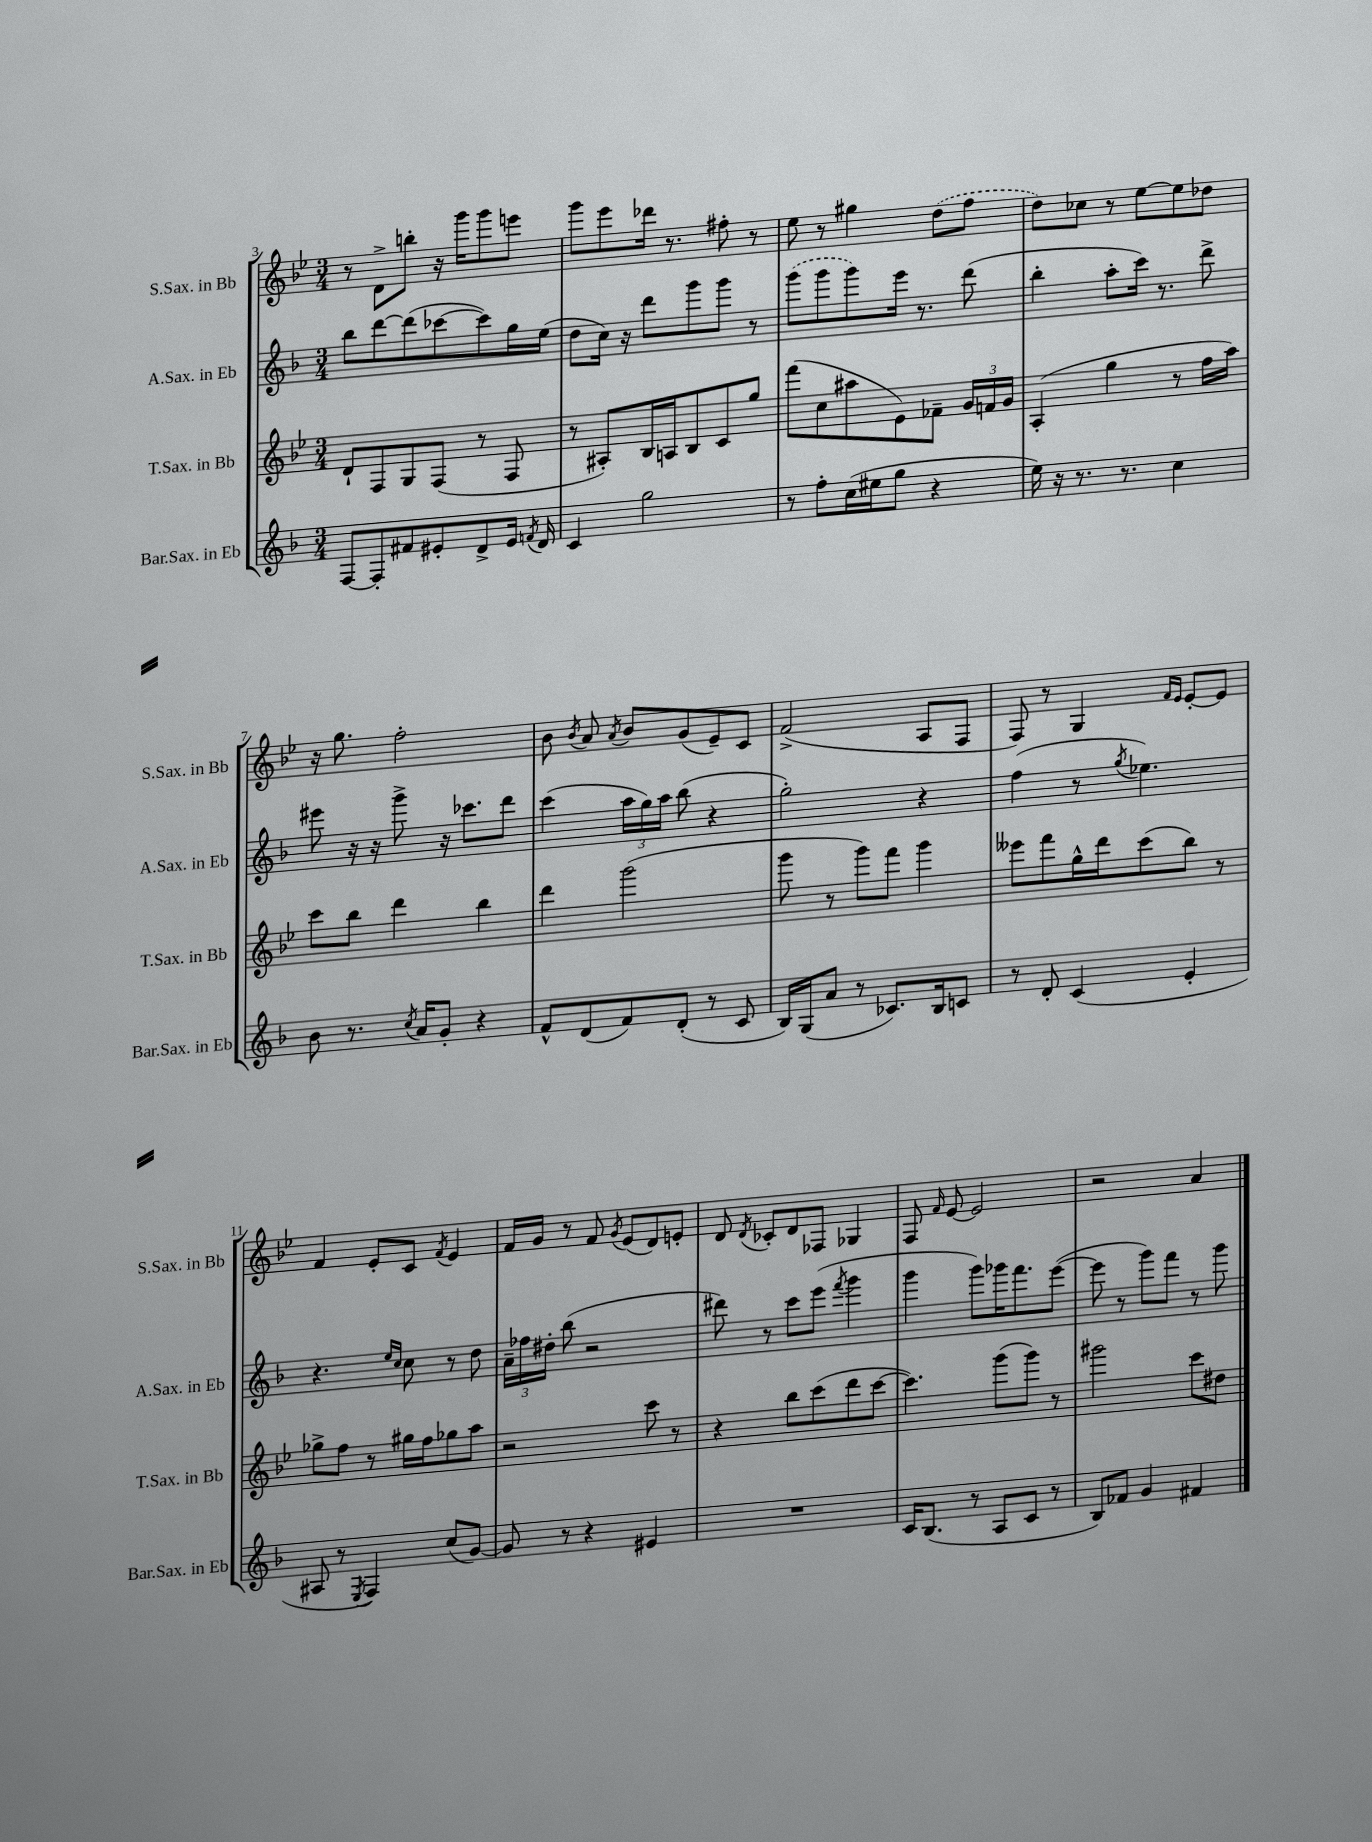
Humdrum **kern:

**kern	**kern	**kern	**kern
*staff4	*staff3	*staff2	*staff1
*clefG2	*clefG2	*clefG2	*clefG2
*k[b-]	*k[b-e-]	*k[b-]	*k[b-e-]
*M3/4	*M3/4	*M3/4	*M3/4
[8F	8d`	8bb-	8r
8F']	8F	[8ddd	8d^
8f#	8G	(8ddd]	8bb'
8e#'	(8F	[8ccc-	16r
.	.	.	16ggg
8d^	8r	8ccc-])	8ggg
16e#	8F	16gg	8eee
8qf	.	.	.
16d	.	(16ee	.
=	=	=	=
4c	8r	8dd	8ggg
.	8A#')	16cc)	8eee-
.	.	16r	.
2gg	16B-	8ddd	16ddd-
.	16A	.	8.r
.	8B-	8ggg	.
.	8c	8ggg	8ff#'
.	8gg	8r	8r
=	=	=	=
8r	(8fff	(8ggg	8ee-
8ff'	8cc	8ggg	8r
(16cc	8aa#	8ggg)	4gg#
16ee#	.	.	.
8gg	8e-)	16eee	.
.	.	8.r	.
4r	8f-~	.	(8dd
.	24g	(8ddd	8ff
.	24f	.	.
.	24g	.	.
=	=	=	=
16ee)	(4A'	4bb-'	8dd)
16r	.	.	.
8.r	.	.	8cc-
.	4gg	8aa'	8r
8.r	.	.	.
.	.	16ccc)	[8ee-
.	.	8.r	.
4cc	8r	.	8ee-]
.	16ff	8ddd^	8dd-
.	16aa)	.	.
=	=	=	=
8b-	8ccc	8eee#	16r
.	.	.	8.gg
8.r	8bb-	16r	.
.	.	16r	.
.	4ddd	8ggg^	2ff'
8qcc	.	.	.
16a	.	.	.
8g'	.	16r	.
.	.	8.ccc-	.
4r	4bb-	.	.
.	.	8ddd	.
=	=	=	=
8f^^	4ddd	(4ccc	8b-
.	.	.	8qb-
(8d	.	.	8a
.	.	.	8qa
8f)	(2ggg	24aa	8b-
.	.	24gg)	.
.	.	24aa	.
(8d'	.	(8bb-	(8g
8r	.	4r	8e-~)
8c	.	.	8c
=	=	=	=
16B-)	8ggg	2gg')	(2f^
(16G	.	.	.
8a	8r	.	.
8r	8ggg)	.	.
8.c-)	8fff	.	.
.	4ggg	4r	8A
16B-	.	.	.
8c	.	.	8F
=	=	=	=
8r	8eee--	(4ff	8F)
8d'	8fff	.	8r
(4c	16gg^^	8r	4G
.	16ddd	.	.
.	.	8qgg	.
.	(8ccc	4.ee-)	.
.	.	.	16qqf
.	.	.	16qqe-
4e'	8bb-)	.	[8e-'
.	8r	.	8e-]
=	=	=	=
8A#	8gg-^	4.r	4f
8r	8ff	.	.
8qE	.	.	.
4F)	8r	.	8e-'
.	.	16qqee	.
.	.	16qqcc	.
.	16gg#	8cc	8c
.	16ff	.	.
.	.	.	8qf
(8cc	8gg-	8r	4e-
[8g)	8aa	8dd	.
=	=	=	=
8g]	2r	24a~	16f
.	.	24ff-	.
.	.	.	16g
.	.	24dd#'	.
8r	.	(8bb-	8r
4r	.	2r	8f
.	.	.	8qg
.	.	.	(8e-
4e#	8ccc	.	8d)
.	8r	.	8e'
=	=	=	=
2.r	4r	8ddd#)	8d
.	.	.	8qd
.	.	8r	8c-'
.	8bb-	8ccc	8d
.	(8ccc	(8eee	8F-
.	.	8qfff	.
.	8ddd	4ggg	4G-
.	[8ccc	.	.
=	=	=	=
16c	4.ccc])	4ggg	8F
(8.B-	.	.	.
.	.	.	16qqf
.	.	.	[8e-
8r	.	8ggg)	2e-]
8A	(8ggg	16ggg-	.
.	.	8.fff	.
8c	8ggg)	.	.
8r	8r	([8eee	.
=	=	=	=
8B-)	2ggg#	8eee]	2r
8f-	.	8r	.
4g	.	8ggg)	.
.	.	8fff	.
4f#	8ccc	8r	4a
.	8dd#	8ggg	.
==	==	==	==
*-	*-	*-	*-
